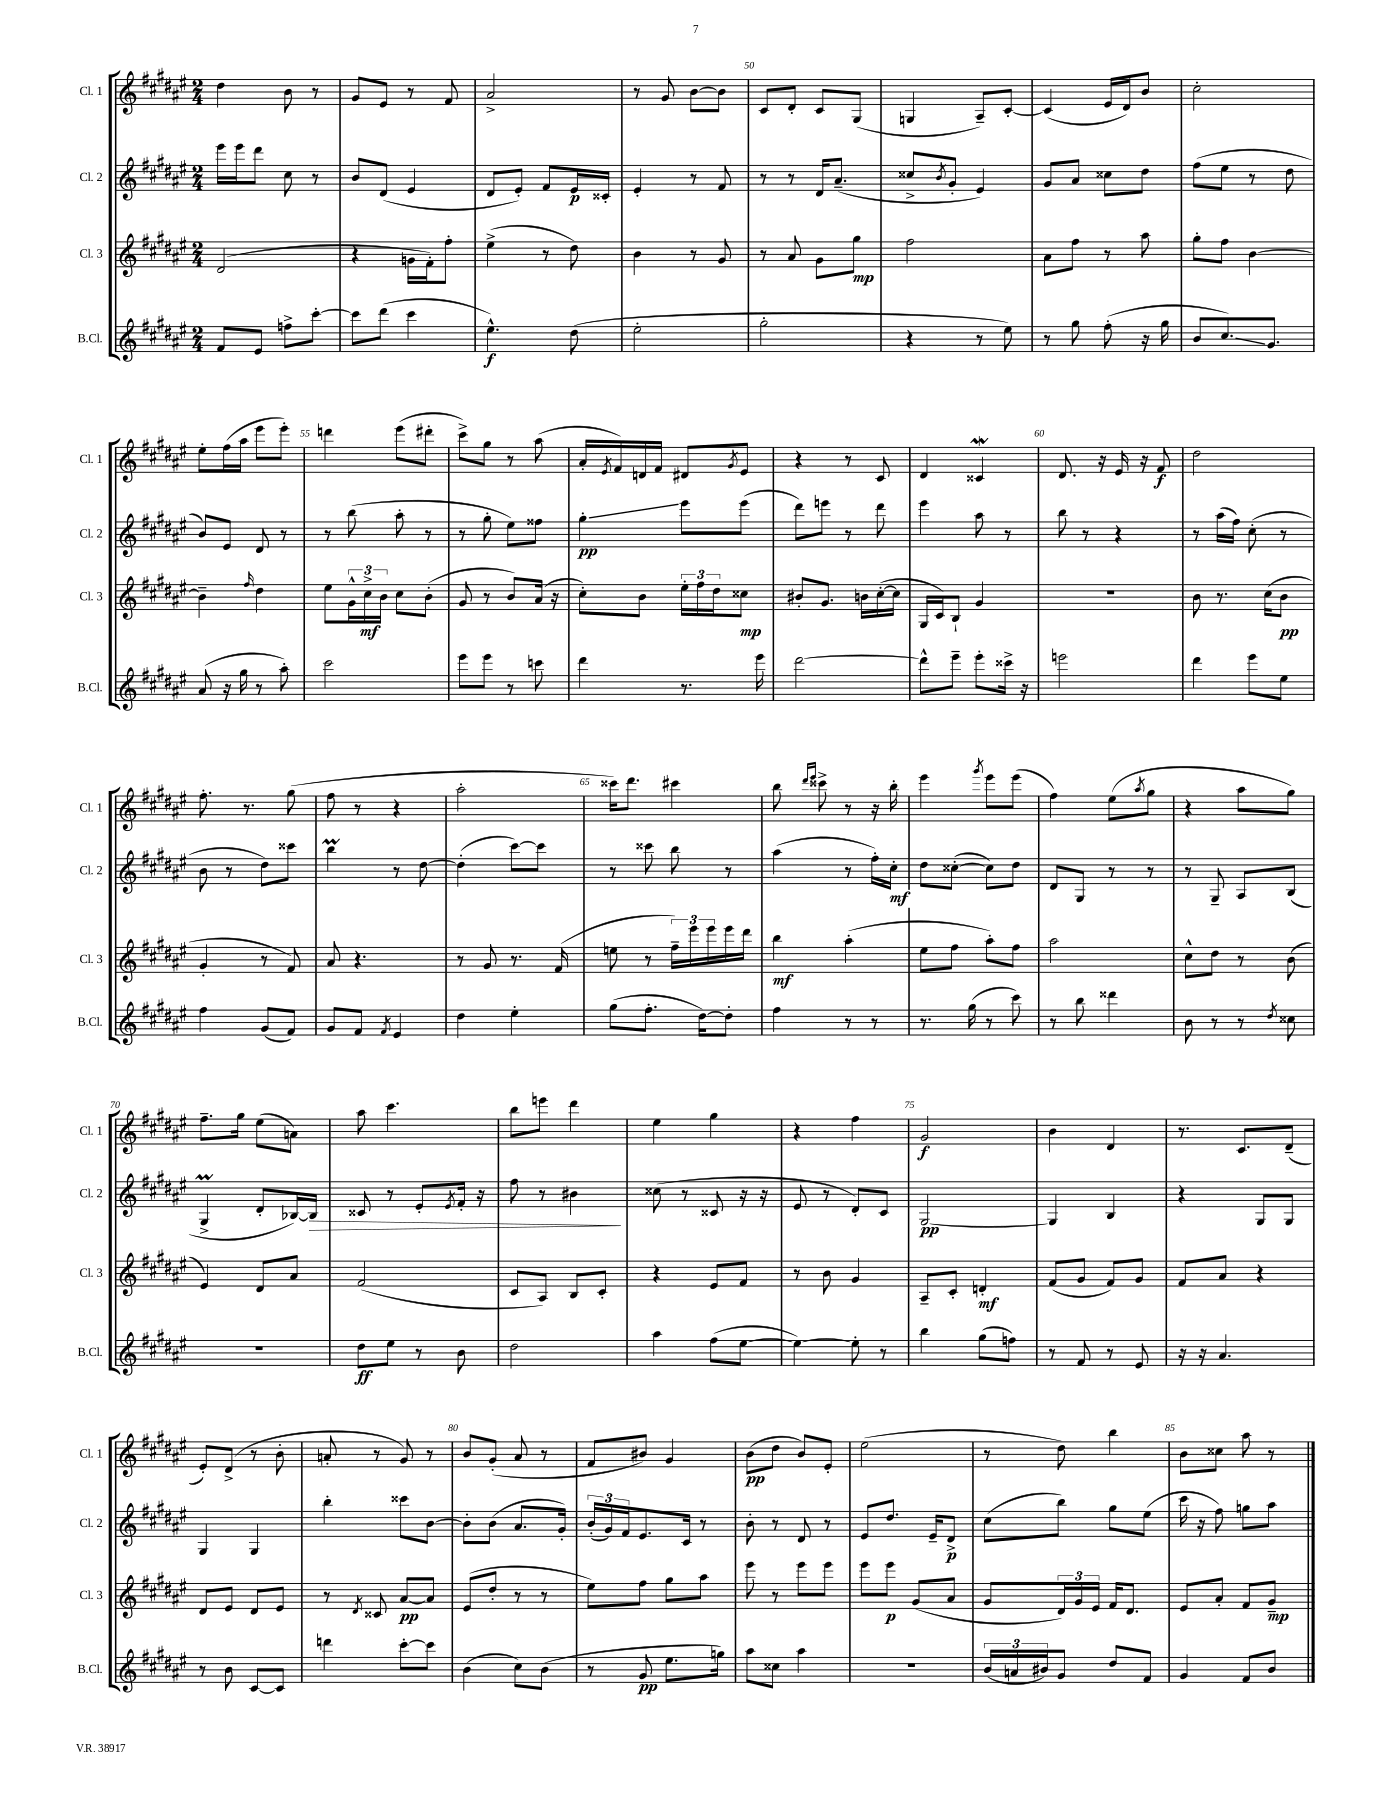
<<
\new StaffGroup <<
\new Staff = "s0" \with { instrumentName = "Cl. 1" shortInstrumentName = "Cl. 1" } {
    \clef treble \key fis \major \numericTimeSignature \time 2/4
    dis''4 b'8 r8 |
    gis'8 eis'8 r8 fis'8 |
    ais'2-> |
    r8 gis'8 b'8~ b'8 |
    cis'8 dis'8-. cis'8 gis8( |
    g4 ais8--) cis'8~-. |
    cis'4( eis'16 dis'16) b'8 |
    cis''2-. |
    eis''8-. fis''16( ais''16 eis'''8 eis'''8-.) |
    d'''4 eis'''8( dis'''8-. |
    cis'''8->) gis''8 r8 ais''8( |
    ais'16-. \acciaccatura { eis'8 } fis'16) d'16 fis'16 dis'8 \acciaccatura { gis'8 } eis'8 |
    r4 r8 cis'8 |
    dis'4 cisis'4\mordent |
    dis'8. r16 eis'16 r16 fis'8\f |
    dis''2 |
    fis''8.-. r8. gis''8( |
    fis''8 r8 r4 |
    ais''2-. |
    cisis'''16) dis'''8. cis'''4 |
    b''8 \grace { dis'''16 eis'''16 } cisis'''8-> r8 r16 b''16-. |
    eis'''4 \acciaccatura { gis'''8 } eis'''8 eis'''8( |
    fis''4) eis''8( \acciaccatura { ais''8 } gis''8 |
    r4 ais''8 gis''8) |
    fis''8.-- gis''16 eis''8( a'8) |
    ais''8 cis'''4. |
    b''8 e'''8 dis'''4 |
    eis''4 gis''4 |
    r4 fis''4 |
    gis'2\f |
    b'4 dis'4 |
    r8. cis'8. dis'8--( |
    eis'8-.) dis'8->( r8 b'8-. |
    a'8-. r8 gis'8) r8 |
    b'8 gis'8-.( ais'8 r8 |
    fis'8 bis'8) gis'4 |
    b'8\pp( dis''8 b'8) eis'8-. |
    eis''2( |
    r8 dis''8) b''4 |
    b'8 cisis''8 ais''8 r8 \bar "|." |
}
\new Staff = "s1" \with { instrumentName = "Cl. 2" shortInstrumentName = "Cl. 2" } {
    \clef treble \key fis \major \numericTimeSignature \time 2/4
    eis'''16 eis'''16 dis'''8 cis''8 r8 |
    b'8 dis'8( eis'4 |
    dis'8 eis'8-.) fis'8 eis'16\p cisis'16-. |
    eis'4-. r8 fis'8 |
    r8 r8 dis'16 ais'8.--( |
    cisis''8-> \acciaccatura { b'8 } gis'8-. eis'4) |
    gis'8 ais'8 cisis''8 dis''8 |
    fis''8( eis''8 r8 dis''8 |
    b'8) eis'8 dis'8 r8 |
    r8 b''8( ais''8-. r8 |
    r8 gis''8-. eis''8) fisis''8 |
    gis''4-.\glissando\pp eis'''8 eis'''8( |
    dis'''8) e'''8 r8 dis'''8 |
    eis'''4 ais''8 r8 |
    b''8 r8 r4 |
    r8 ais''16( fis''16) cis''8-.( r8 |
    b'8 r8 dis''8) cisis'''8 |
    b''4\prall r8 dis''8~ |
    dis''4-.( cis'''8~) cis'''8 |
    r8 cisis'''8 b''8 r8 |
    ais''4( r8 fis''16-.) cis''16-.\mf |
    dis''8 cisis''8~-.( cisis''8) dis''8 |
    dis'8 gis8 r8 r8 |
    r8 gis8-- ais8 b8( |
    gis4->\prall dis'8-. bes16~) bes16\> |
    cisis'8 r8 eis'8-. \acciaccatura { eis'8 } fis'16-. r16 |
    fis''8 r8 bis'4\! |
    cisis''8( r8 cisis'8 r16 r16 |
    eis'8 r8 dis'8-.) cis'8 |
    gis2~\pp |
    gis4 b4 |
    r4 gis8 gis8 |
    gis4 gis4 |
    b''4-. cisis'''8 b'8~ |
    b'8-. b'8( ais'8. gis'16-.) |
    \tuplet 3/2 { b'16-.( gis'16) fis'16 } eis'8. cis'16 r8 |
    b'8-. r8 dis'8 r8 |
    eis'8 dis''8. eis'16-- dis'8->\p |
    cis''8( b''8) gis''8 eis''8( |
    cis'''16 r16 fis''8) g''8 ais''8 \bar "|." |
}
\new Staff = "s2" \with { instrumentName = "Cl. 3" shortInstrumentName = "Cl. 3" } {
    \clef treble \key fis \major \numericTimeSignature \time 2/4
    dis'2( |
    r4 g'16 fis'16-.) fis''8-. |
    eis''4->( r8 dis''8) |
    b'4 r8 gis'8 |
    r8 ais'8 gis'8 gis''8\mp |
    fis''2 |
    ais'8 fis''8 r8 ais''8 |
    gis''8-. fis''8 b'4~ |
    b'4-- \grace { fis''16 } dis''4 |
    eis''8 \tuplet 3/2 { gis'16-^ cis''16->\mf b'16 } cis''8 b'8-.( |
    gis'8 r8 b'8) ais'16( r16 |
    cis''8-.) b'8 \tuplet 3/2 { eis''16-. fis''16 dis''16 } cisis''8\mp |
    bis'8-. gis'8. b'16 cis''16~-.( cis''16 |
    gis16 cis'16) b8-! gis'4 |
    R2 |
    b'8 r8. cis''16( b'8\pp |
    gis'4-. r8 fis'8) |
    ais'8 r4. |
    r8 gis'8 r8. fis'16( |
    e''8 r8 \tuplet 3/2 { fis''16--) eis'''16 eis'''16 } eis'''16 dis'''16 |
    b''4\mf ais''4-.( |
    eis''8 fis''8 ais''8-.) fis''8 |
    ais''2 |
    cis''8-^ dis''8 r8 b'8( |
    eis'4) dis'8 ais'8 |
    fis'2( |
    cis'8 ais8) b8 cis'8-. |
    r4 eis'8 fis'8 |
    r8 b'8 gis'4 |
    ais8-- cis'8-. d'4-.\mf |
    fis'8( gis'8 fis'8) gis'8 |
    fis'8 ais'8 r4 |
    dis'8 eis'8 dis'8 eis'8 |
    r8 \acciaccatura { dis'8 } cisis'8 ais'8~\pp ais'8 |
    eis'8( dis''8-. r8 r8 |
    eis''8) fis''8 gis''8 ais''8 |
    eis'''8 r8 eis'''8 eis'''8 |
    eis'''8 eis'''8\p gis'8( ais'8 |
    gis'8 \tuplet 3/2 { dis'16) gis'16 eis'16 } fis'16 dis'8. |
    eis'8 ais'8-. fis'8 gis'8--\mp \bar "|." |
}
\new Staff = "s3" \with { instrumentName = "B.Cl." shortInstrumentName = "B.Cl." } {
    \clef treble \key fis \major \numericTimeSignature \time 2/4
    fis'8 eis'8 f''8-> cis'''8~-. |
    cis'''8 dis'''8( cis'''4 |
    eis''4.-^\f) dis''8( |
    eis''2-. |
    gis''2-. |
    r4 r8 eis''8) |
    r8 gis''8 fis''8-.( r16 gis''16 |
    b'8 cis''8.\glissando) gis'8. |
    ais'8( r16 gis''16 r8 ais''8-.) |
    cis'''2 |
    eis'''8 eis'''8 r8 c'''8 |
    dis'''4 r8. eis'''16 |
    dis'''2~ |
    dis'''8-^ eis'''8-- eis'''8-. cisis'''16-> r16 |
    e'''2 |
    dis'''4 eis'''8 eis''8 |
    fis''4 gis'8( fis'8) |
    gis'8 fis'8 \acciaccatura { fis'8 } eis'4 |
    dis''4 eis''4-. |
    gis''8( fis''8.-. dis''16~) dis''8-. |
    fis''4 r8 r8 |
    r8. gis''16( r8 cis'''8) |
    r8 b''8 disis'''4 |
    b'8 r8 r8 \acciaccatura { dis''8 } cisis''8 |
    R2 |
    dis''8\ff eis''8 r8 b'8 |
    dis''2 |
    ais''4 fis''8( eis''8~ |
    eis''4~) eis''8-. r8 |
    b''4 gis''8( f''8) |
    r8 fis'8 r8 eis'8 |
    r16 r16 ais'4. |
    r8 b'8 cis'8~ cis'8 |
    d'''4 cis'''8~-. cis'''8 |
    b'4( cis''8) b'8( |
    r8 gis'8\pp eis''8. g''16) |
    ais''8 cisis''8 ais''4 |
    R2 |
    \tuplet 3/2 { b'16( a'16 bis'16) } gis'8 dis''8 fis'8 |
    gis'4 fis'8 b'8 \bar "|." |
}
>>
>>
\layout { \context { \Score currentBarNumber = #46 \override BarNumber.break-visibility = ##(#f #t #t) barNumberVisibility = #(every-nth-bar-number-visible 5) } }
